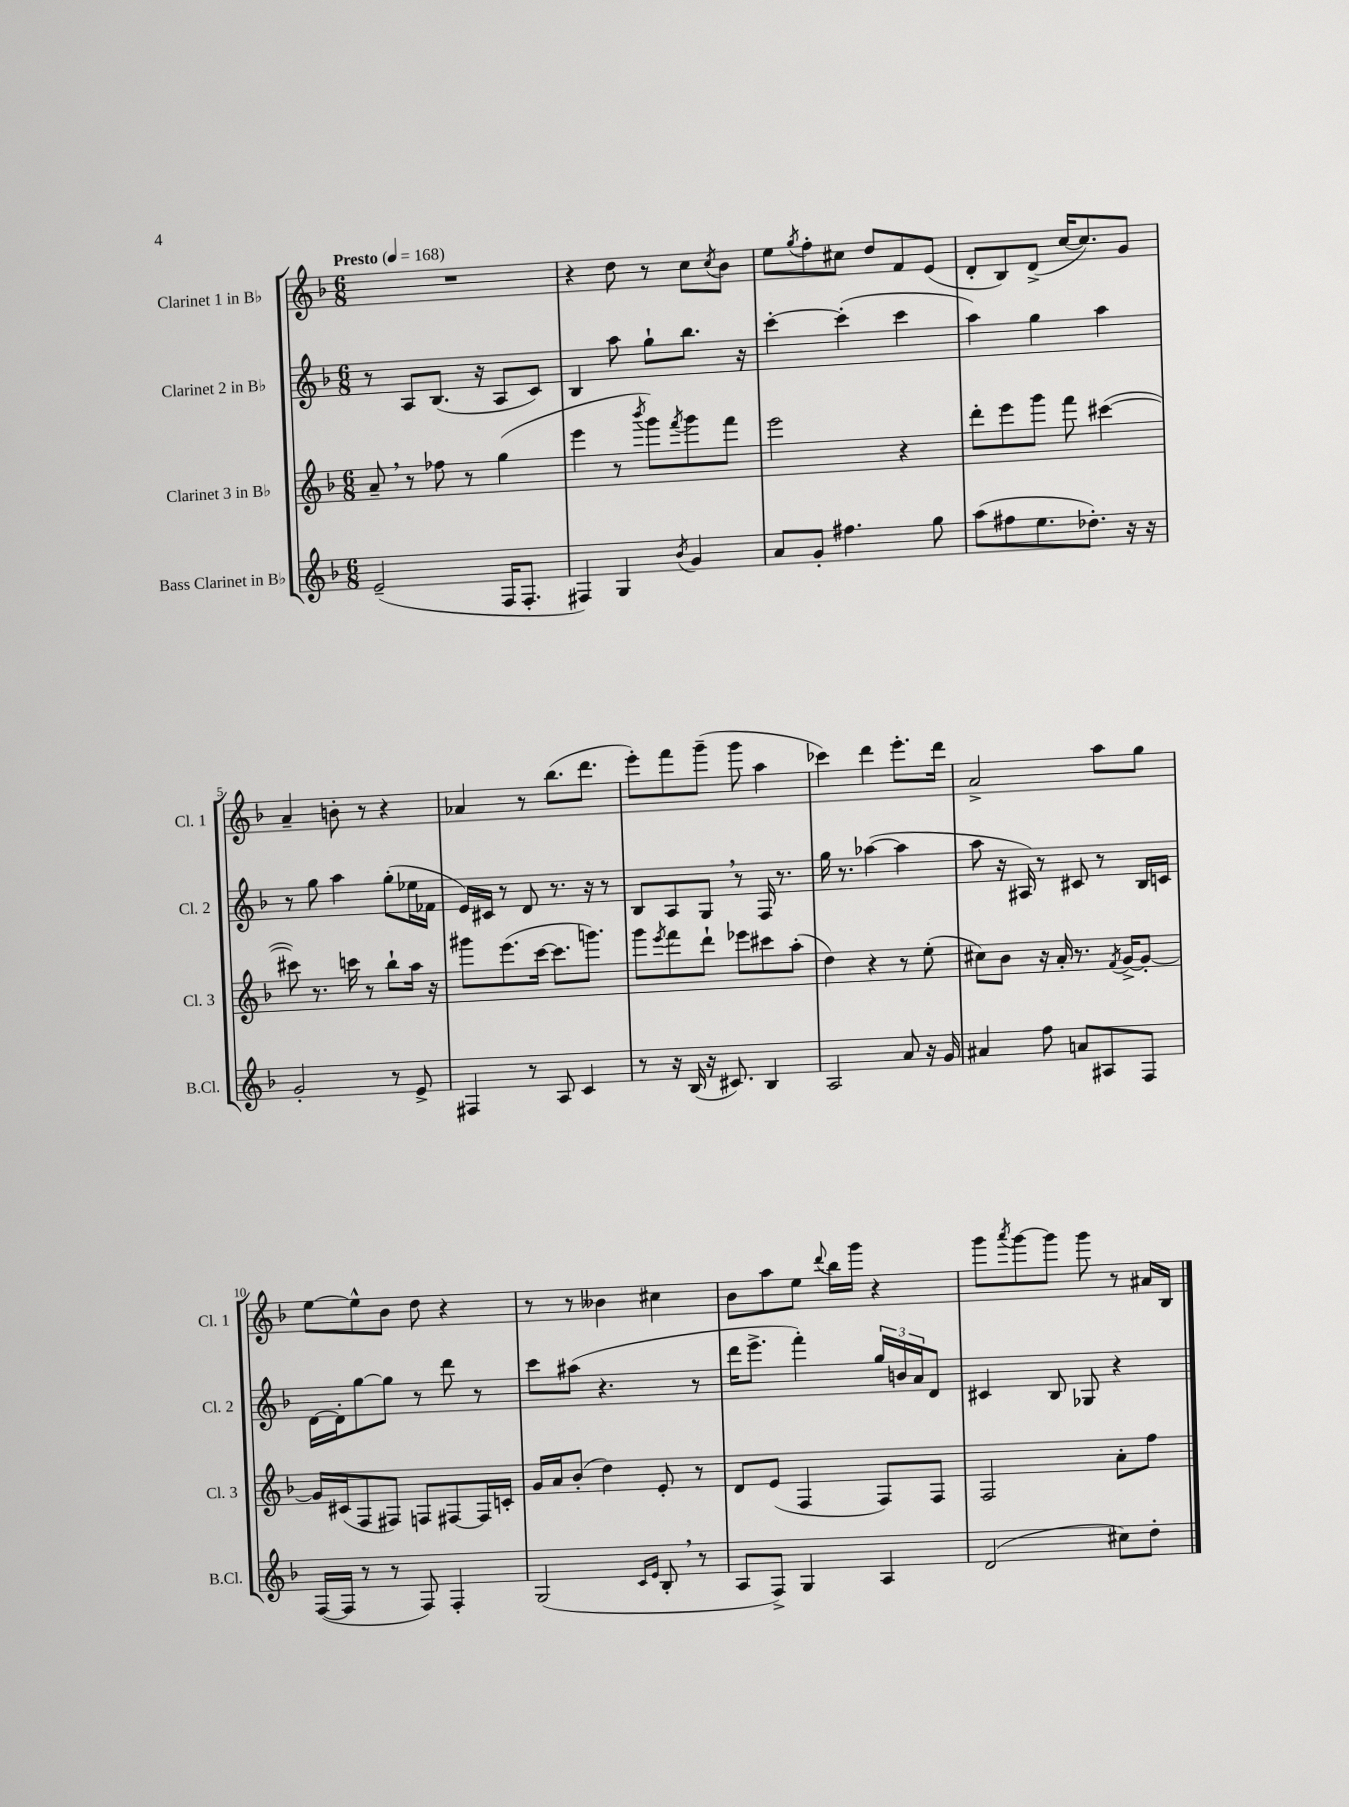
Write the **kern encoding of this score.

**kern	**kern	**kern	**kern
*staff4	*staff3	*staff2	*staff1
*clefG2	*clefG2	*clefG2	*clefG2
*k[b-]	*k[b-]	*k[b-]	*k[b-]
*M6/8	*M6/8	*M6/8	*M6/8
*MM168	*MM168	*MM168	*MM168
(2e~/	8a~/	8r	2.r
.	8r	8A/L	.
.	8ff-\	(8.B-/J	.
.	8r	.	.
.	.	16r	.
16F/LK	(4gg\	8A/L	.
8.F'/J	.	.	.
.	.	8c/J)	.
=	=	=	=
4F#/)	4eee\	4B-/	4r
4G/	8r	8aa\	8dd\
.	8qbbb-/	.	.
.	8ggg\L)	8gg`\L	8r
8qb-/	8qfff/	.	.
4g/	8ggg\	8.bb-\J	8cc\L
.	.	.	8qcc/
.	8fff\J	.	8b-\J
.	.	16r	.
=	=	=	=
8a/L	2eee\	[4ccc'\	8ee\L
.	.	.	8qgg/
8g'/J	.	.	8ff'\
4.ff#\	.	(4ccc'\]	8cc#\J
.	.	.	8dd/L
.	4r	4ccc\	8f/
8gg\	.	.	(8e/J
=	=	=	=
(8aa\L	8ddd'\L	4aa\)	8d'/L
8ff#\	8eee\	.	8B-/)
8.ee\	8ggg\J	4gg\	(8d^/J
.	8fff\	.	[16cc/LK
8.dd-'\J)	.	.	8.cc/])
.	([4ccc#\	4aa\	.
16r	.	.	8g/J
16r	.	.	.
=	=	=	=
2g'/	8ccc#\])	8r	4a~/
.	8.r	8gg\	.
.	.	4aa\	8b'\
.	16ccc\	.	.
.	8r	.	8r
8r	8bb-`\L	(8gg'\L	4r
8e^/	16aa\Jk	16ee-\L	.
.	16r	16f-\JJ	.
=	=	=	=
4F#/	8ggg#\L	16e/LL)	4a-/
.	.	16c#/JJ	.
.	(8.eee\	8r	.
8r	.	8d/	8r
.	[16ccc\Jk	.	.
8A/	8.ccc\]L	8.r	(8.bb-\L
4c/	.	.	.
.	8.ggg\J)	16r	8.ddd\J
.	.	8r	.
=	=	=	=
8r	8ggg\L	8B-/L	8eee'\L)
.	8qeee/	.	.
16r	8fff\	8A/	8fff\
(16B-/	.	.	.
16r	8ddd`\J	8G/J	(8ggg~\J
8.c#/)	.	.	.
.	8eee-\L	8r	8ggg\
4B-/	8ccc#\	16F/	4aa\
.	.	8.r	.
.	(8aa'\J	.	.
=	=	=	=
2A/	4dd\)	16gg\	4ccc-\)
.	.	8.r	.
.	4r	([4aa-\	4ddd\
8a/	8r	4aa-\]	8.eee'\L
16r	(8ee'\	.	.
16g/	.	.	16ddd\Jk
=	=	=	=
4a#/	8cc#\L)	8aa\	2a^/
.	8b-\J	16r	.
.	.	16A#/)	.
8ff\	16r	8r	.
.	16a'/	.	.
8a/L	8.r	8c#/	.
8A#/	.	8r	8aa\L
.	8qf/	.	.
.	[16g^/LK	.	.
8F/J	8g'/_J	16B-/LL	8gg\J
.	.	16c/JJ	.
=	=	=	=
([16F/LL	16g/]LL	[16d\LL	[8ee\L
16F/]JJ	(16c#/J	16d'\]J	.
8r	8F/	[8gg\	8ee^^\]
8r	8F#/J)	8gg\]J	8b-\J
8F/)	8F/L	8r	8dd\
4F'/	[8F#/	8ddd\	4r
.	16F#/]L	8r	.
.	16c'/JJ	.	.
=	=	=	=
(2G/	16g/LL	8ccc\L	8r
.	16a/J	.	.
.	(8b-'/J	(8aa#\J	8r
.	4dd\)	4.r	4b--\
16qqc/LL	.	.	.
16qqe/JJ	.	.	.
8B-'/	8e'/	.	4cc#\
8r	8r	8r	.
=	=	=	=
8A/L	8d/L	16ddd\LK	8b-\L
.	.	8.eee^\J	.
8F^/J)	(8e/J	.	8aa\
4G/	4F/	4fff'\)	8ee\J
.	.	.	8qqddd/
.	.	.	16bb-\LL
.	.	.	16ggg\JJ
4A/	8F/L)	24gg/LL	4r
.	.	24b/	.
.	.	24a/J	.
.	8F/J	8d/J	.
=	=	=	=
(2d/	2F/	4c#/	8ggg\L
.	.	.	8qaaa/
.	.	.	[8ggg\
.	.	8B-/	8ggg\]J
.	.	8G-/	8ggg\
8cc#\L)	8a'\L	4r	8r
8dd'\J	8ff\J	.	16a#/LL
.	.	.	16B-/JJ
==	==	==	==
*-	*-	*-	*-
